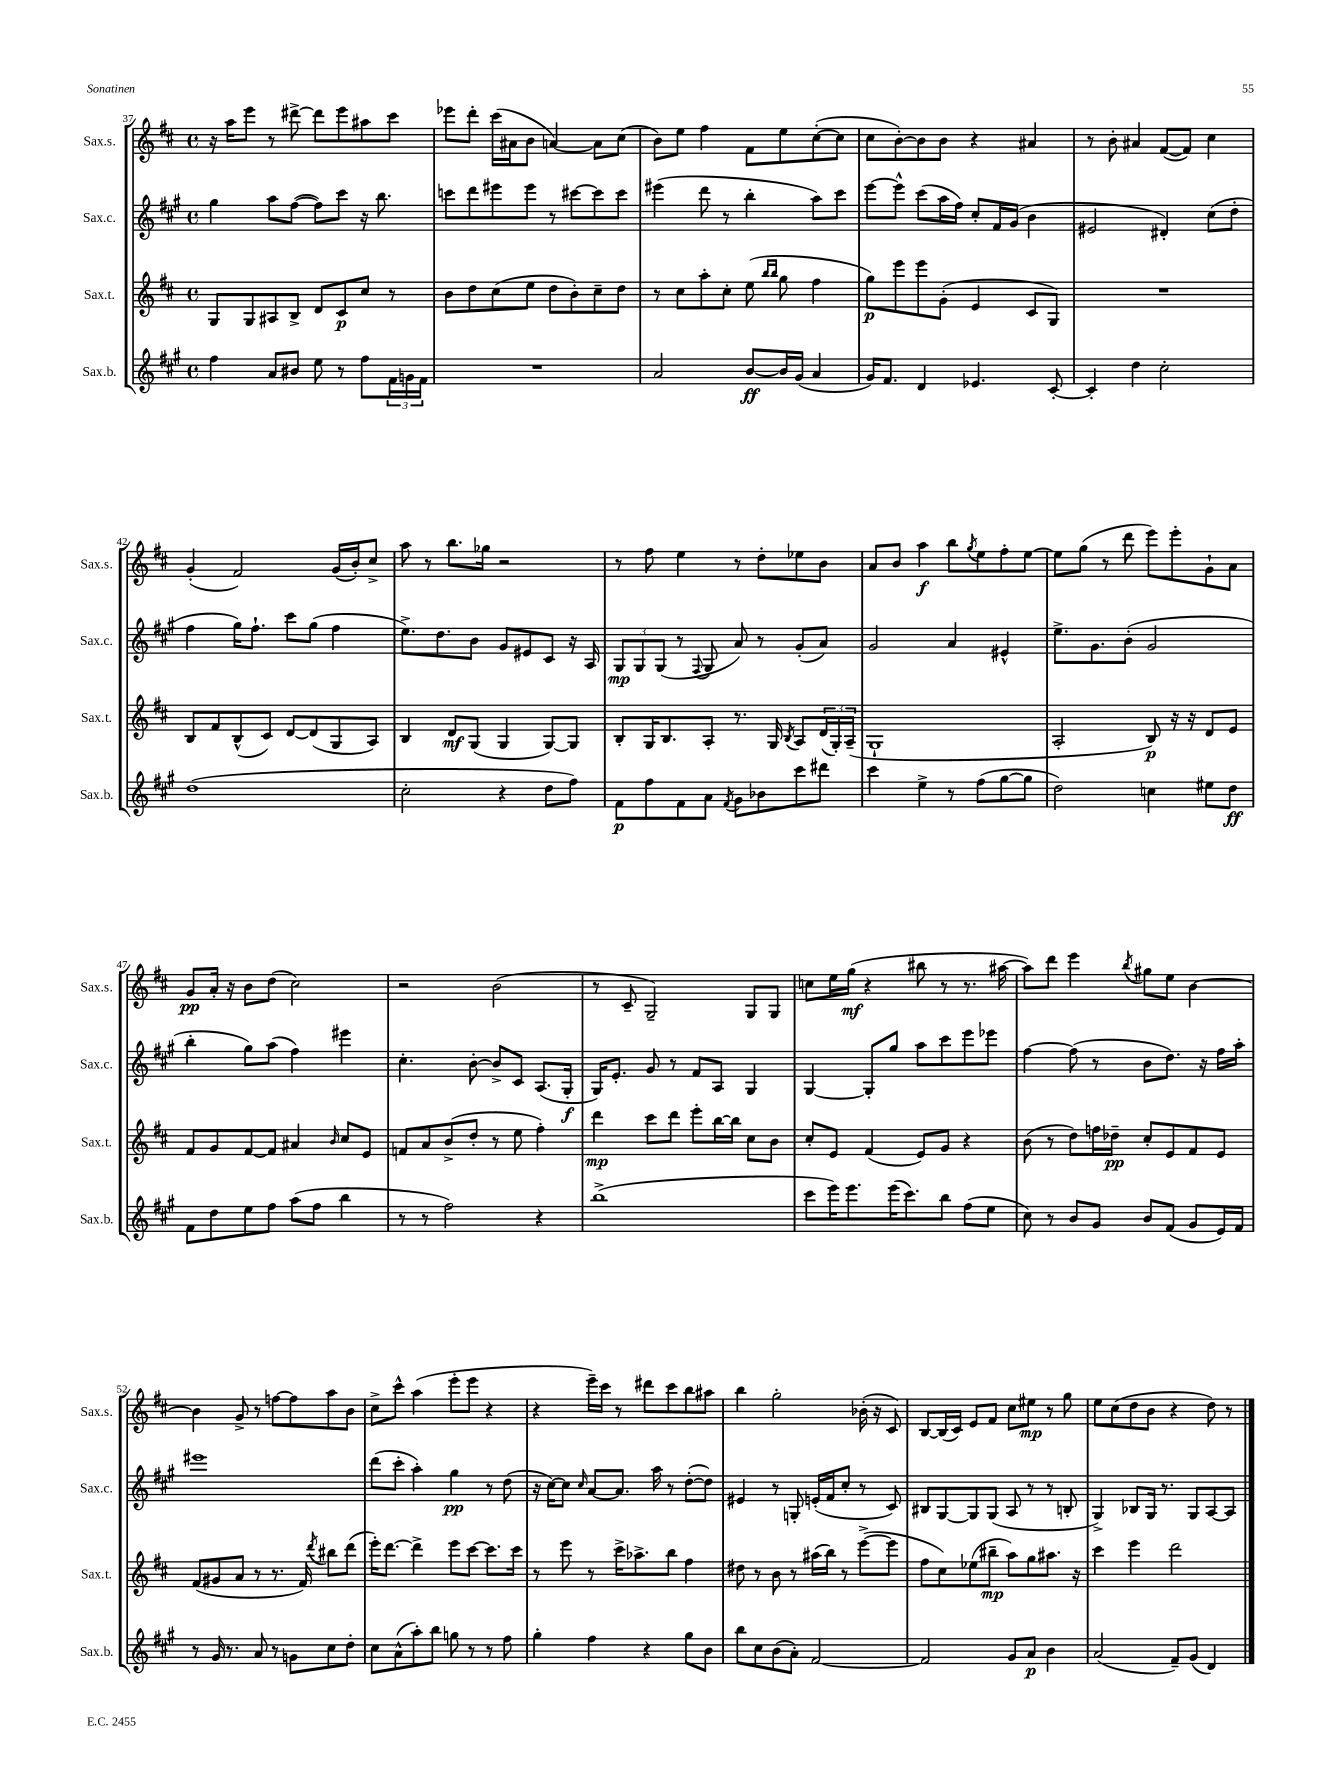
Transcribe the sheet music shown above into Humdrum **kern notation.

**kern	**kern	**kern	**kern
*staff4	*staff3	*staff2	*staff1
*clefG2	*clefG2	*clefG2	*clefG2
*k[f#c#g#]	*k[f#c#]	*k[f#c#g#]	*k[f#c#]
*M4/4	*M4/4	*M4/4	*M4/4
*met(c)	*met(c)	*met(c)	*met(c)
4ff#\	8G/L	4gg#\	16r
.	.	.	16aa\LK
.	8G/	.	8eee\J
8a/L	8A#/	8aa\L	8r
8b#/J	8B^/J	([8ff#\J	[8ddd#^\
8ee\	8d/L	8ff#\]L)	8ddd#\]L
8r	8c#/	8ccc#\J	8eee\
8ff#\L	8cc#/J	16r	8aa#\
.	.	8.bb\	.
24f#\L	8r	.	8ccc#\J
24g\	.	.	.
24f#\JJ	.	.	.
=	=	=	=
1r	8b\L	8ccc\L	8eee-\L
.	8dd\	8ddd\	8ddd'\J
.	(8cc#\	8eee#\	(16ccc#\LL
.	.	.	16a#\J
.	8ee\J	8eee#\J	8b\J
.	8dd\L	8r	[4a/)
.	8b'\)	[8ccc#\L	.
.	8cc#~\	8ccc#\]	8a\]L
.	8dd\J	8ccc#\J	(8cc#\J
=	=	=	=
2a/	8r	(4eee#\	8b\L)
.	8cc#\L	.	8ee\J
.	8aa'\	8ddd\	4ff#\
.	8cc#'\J	8r	.
[8b/L	(8ee\	4bb'\	8f#\L
.	16qqbb/LL	.	.
.	16qqbb/JJ	.	.
16b/]L	8gg\	.	8ee\
(16g#/JJ	.	.	.
4a/	4ff#\	8aa\L)	([8cc#'\
.	.	8ccc#\J	8cc#\]J
=	=	=	=
16g#/LK)	8gg\L)	[8eee\L	8cc#\L
8.f#/J	.	.	.
.	8eee\	8eee^^\]J	[8b'\)
4d/	8eee\	(8ccc#\L	8b\]
.	(8g'\J	16aa\L	8b\J
.	.	16ff#\JJ)	.
4.e-/	4e/	8cc#'/L	4r
.	.	16f#/L	.
.	.	(16g#/JJ	.
.	8c#/L	4b\	4a#/
[8c#'/	8G/J)	.	.
=	=	=	=
4c#'/]	1r	2e#/	8r
.	.	.	8b'\
4dd\	.	.	4a#/
2cc#'\	.	4d#'/)	([8f#/L
.	.	.	8f#/]J)
.	.	(8cc#\L	4cc#\
.	.	8dd'\J	.
=	=	=	=
(1dd	8B/L	4ff#\	(4g'/
.	8f#/	.	.
.	(8B^^/	16gg#\LK)	2f#/)
.	.	8.ff#`\J	.
.	8c#/J)	.	.
.	[8d/L	8ccc#\L	.
.	(8d/]	(8gg#\J	.
.	8G/	4ff#\	(16g/LL
.	.	.	16b'/J)
.	8A/J)	.	8cc#^/J
=	=	=	=
2cc#'\	4B/	8.ee^\L)	8aa\
.	.	.	8r
.	.	8.dd\	.
.	8d/L	.	8.bb\L
.	(8G/J	8b\J	.
.	.	.	16gg-\Jk
4r	4G/	8g#/L	2r
.	.	8e#/	.
8dd\L	[8G/L)	8c#/J	.
8ff#\J)	8G/]J	16r	.
.	.	16A/	.
=	=	=	=
8f#\L	8B'/L	12G#/L	8r
.	.	12G#/	.
8ff#\	16G/K	.	8ff#\
.	.	(12G#/J	.
.	8.B/	.	.
8f#\	.	8r	4ee\
.	.	8qqF#/	.
8a\J	8A'/J	8G#/	.
8qf#/	.	.	.
8g#\L	8.r	8a/)	8r
8b-\	.	8r	8dd'\L
.	16G/	.	.
.	8qB/	.	.
8ccc#\	8A/L	(8g#'/L	8ee-\
8ddd#\J	(24d/L	8a/J)	8b\J
.	24G'/)	.	.
.	(24A~/JJ	.	.
=	=	=	=
4ccc#\	1G`	2g#/	8a/L
.	.	.	8b/J
4ee^\	.	.	4aa\
8r	.	4a/	8bb\L
.	.	.	8qgg/
(8ff#\L	.	.	8ee\
[8gg#\	.	4e#^^/	8ff#'\
8gg#\]J	.	.	[8ee\J
=	=	=	=
2dd\)	2A'/	8.ee^\L	8ee\]L
.	.	.	(8gg\J
.	.	8.g#\	.
.	.	.	8r
.	.	(8b'\J	8ddd\
4cc\	8B/)	2g#/	8eee\L)
.	16r	.	8eee'\
.	16r	.	.
8ee#\L	8d/L	.	8g`\
8dd\J	8e/J	.	8a\J
=	=	=	=
8f#\L	8f#/L	4bb'\	8g/L
8dd\	8g/	.	16a'/Jk
.	.	.	16r
8ee\	[8f#/	8gg#\L)	8b\L
8ff#\J	8f#/]J	(8aa\J	(8dd\J
(8aa\L	4a#/	4ff#\)	2cc#\)
8ff#\J	.	.	.
.	16qqb/	.	.
4bb\	8cc#/L	4eee#\	.
.	8e/J	.	.
=	=	=	=
8r	8f/L	4.cc#'\	2r
8r	8a/	.	.
2ff#\)	(8b^/	.	.
.	8dd'/J	[8b'\	.
.	8r	8b^/]L	(2b\
.	8ee\	8c#/J	.
4r	4ff#'\)	(8.A/L	.
.	.	16G#'/Jk	.
=	=	=	=
(1bb^	4ddd\	16G#/LK)	8r
.	.	8.e'/J	.
.	.	.	8c#~/
.	8ccc#\L	8g#/	2G~/)
.	8ddd\J	8r	.
.	8eee'\L	8f#/L	.
.	[16bb\L	8A/J	.
.	16bb\]JJ	.	.
.	8cc#\L	4G#/	8G/L
.	8b\J	.	8G/J
=	=	=	=
8ccc#\L	8cc#'/L	[4G#/	8cc\L
16eee\K)	8e/J	.	16ee\L
8.eee\	.	.	(16gg\JJ
.	(4f#/	8G#'/]L	4r
(16eee\K	.	8gg#/J	.
8.ccc#\)	.	.	.
.	8e/L)	8aa\L	8bb#\
8bb\J	8g/J	8ccc#\	8r
(8ff#\L	4r	8eee\	8.r
8ee\J	.	8eee-\J	.
.	.	.	[16aa#\
=	=	=	=
8cc#\)	(8b\	[4ff#\	8aa#\]L)
8r	8r	.	8ddd\J
8b/L	8dd\L)	(8ff#\]	4eee\
8g#/J	16ff\L	8r	.
.	16dd-~\JJ	.	.
.	.	.	8qbb/
8b/L	8cc#'/L	8b\L	8gg#\L
(8f#/J	8e/	8.dd\J)	8ee\J
8g#/L	8f#/	.	[4b\
.	.	16r	.
16e/L)	8e/J	16ff#\LL	.
16f#/JJ	.	16aa'\JJ	.
=	=	=	=
8r	(8f#/L	1eee#	4b\]
16g#/	8g#/	.	.
8.r	.	.	.
.	8a/J	.	8g^/
8a/	8r	.	8r
8r	8.r	.	[8ff\L
8g\L	.	.	8ff\]
.	16f#/)	.	.
.	8qddd/	.	.
8cc#\	8bb#\L	.	8aa\
8dd'\J	(8ddd\J	.	8b\J
=	=	=	=
8cc#\L	16eee'\LK)	(8ddd\L	8cc#^\L
.	[8.ddd\J	.	.
(8a^^\	.	8ccc#'\J	8ccc#^^\J
8aa'\)	4ddd^\]	4aa'\)	(4aa\
8bb\J	.	.	.
8gg\	8eee\L	4gg#\	8eee'\L
8r	[8ccc#\J	.	8eee\J
8r	8.ccc#\]L	8r	4r
8ff#\	.	(8dd\	.
.	16ccc#\Jk	.	.
=	=	=	=
4gg#'\	8r	16r	4r
.	.	[16cc#\LK)	.
.	8eee\	8cc#\]J	.
.	.	16qqcc#/	.
4ff#\	8r	[8a/L	16eee~\LL)
.	.	.	16ccc#\JJ
.	16ccc#^\LK	8.a/]J	8r
.	8.aa-^\	.	.
4r	.	.	8ddd#\L
.	.	16aa\	.
.	8bb\J	8r	8ccc#\
8gg#\L	4ff#\	([8dd'\L	8bb\
8b\J	.	8dd\]J)	8aa#\J
=	=	=	=
8bb\L	8dd#\	4e#/	4bb\
8cc#\	8r	.	.
(8b\	8b\	8r	2gg'\
8a'\J)	8r	8G'/	.
[2f#/	(16aa#\LL	(16e'/LL	.
.	16bb\JJ)	16f#/J	.
.	8r	8cc#'/J	.
.	([8eee^\L	8r	(16b-'\
.	.	.	16r
.	8eee\]J	8c#/)	8c#/)
=	=	=	=
2f#/]	8ff#\L	8B#/L	[8B/L
.	8cc#\)	[8G#/	(16B/]L
.	.	.	16c#/JJ)
.	(8ee-\	8G#/]	8e/L
.	8bb#~\J	(8G#/J	8f#/J
8g#/L	8aa\L)	8A/	8cc#\L
8a/J	8gg\	8r	8ee#\J
4b\	8.aa#\J	8r	8r
.	.	8B'/	8gg\
.	16r	.	.
=	=	=	=
(2a/	4ccc#\	4G#^/)	8ee\L
.	.	.	(8cc#\
.	4eee\	8B-/L	8dd\
.	.	16G#/Jk	8b\J
.	.	8.r	.
8f#~/L)	2ddd\	.	4r
(8g#/J	.	8G#/L	.
4d/)	.	[8A/	8dd\)
.	.	8A/]J	8r
==	==	==	==
*-	*-	*-	*-
